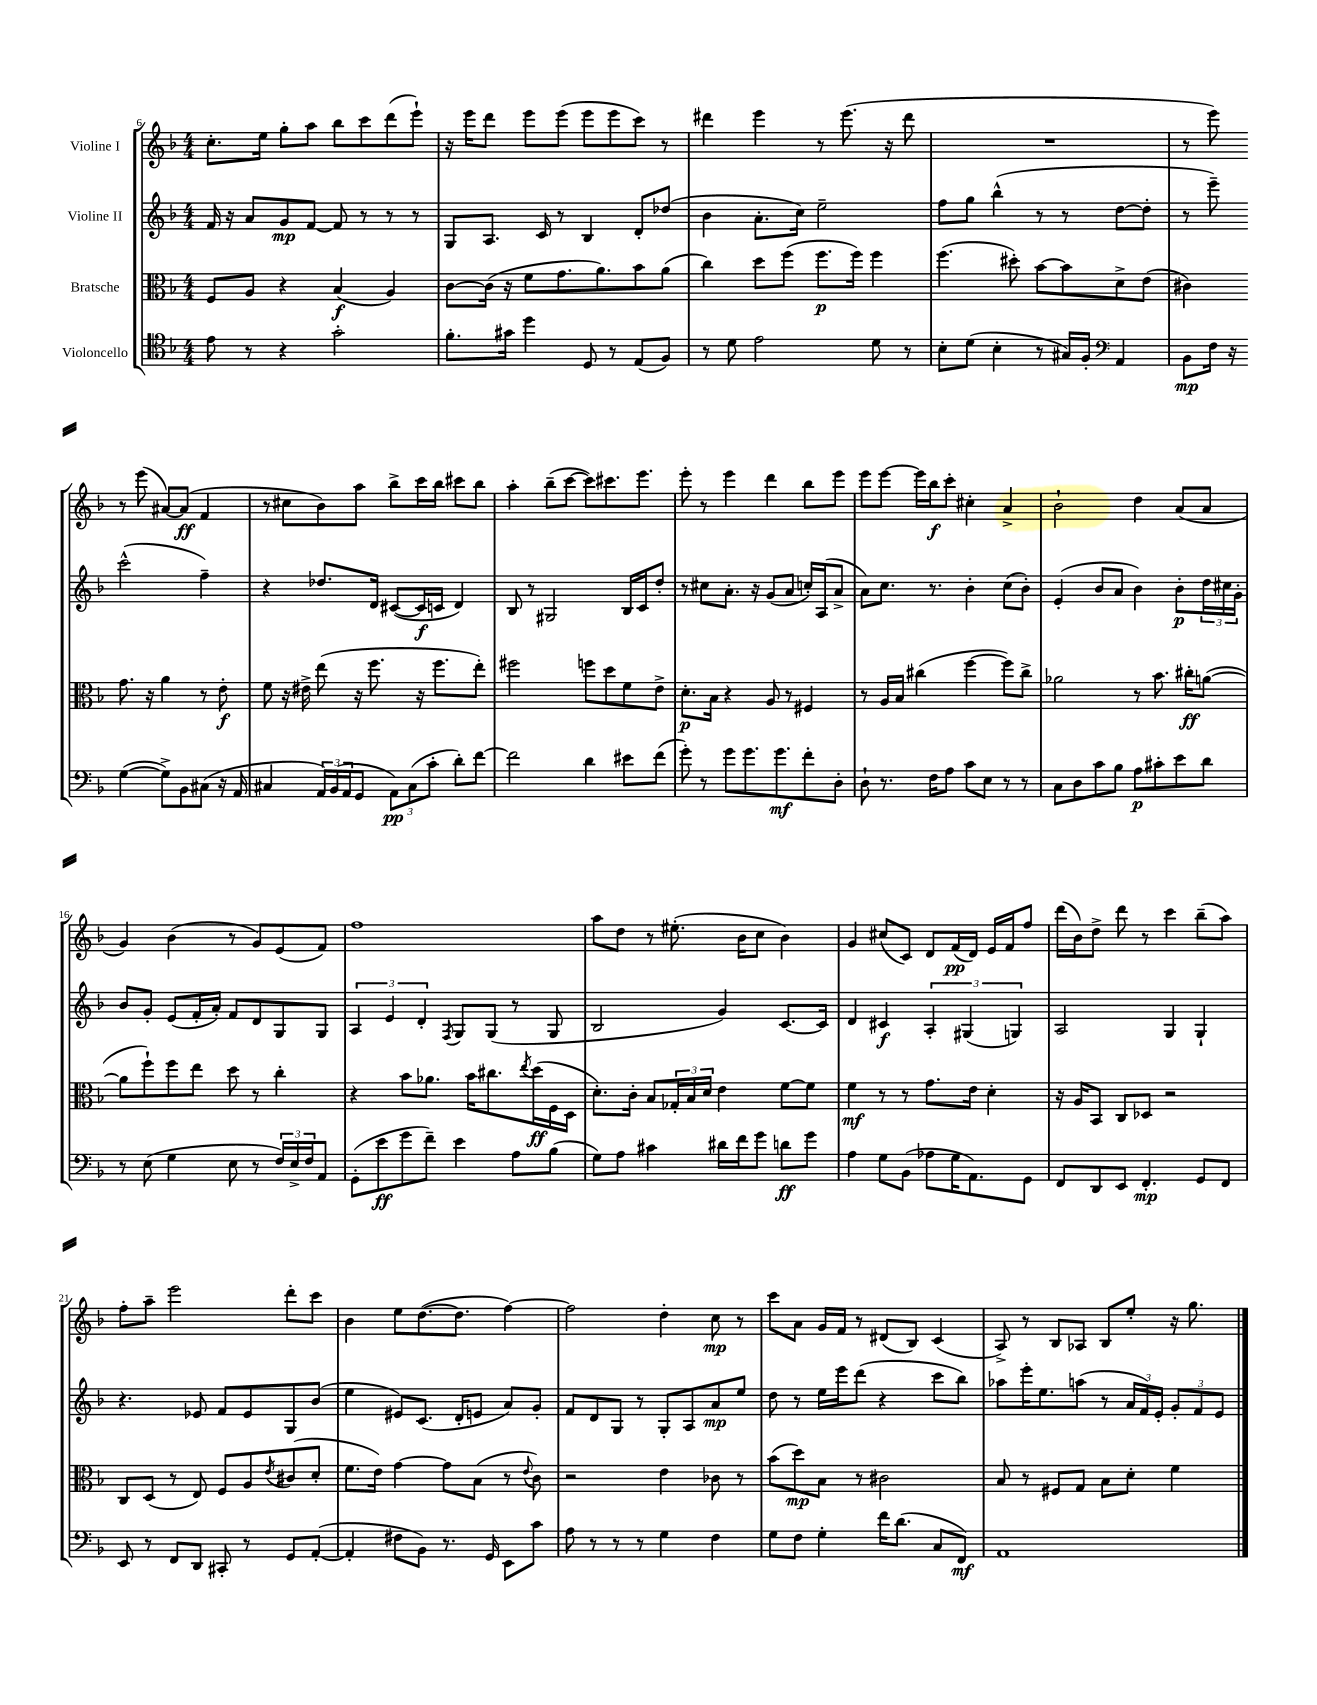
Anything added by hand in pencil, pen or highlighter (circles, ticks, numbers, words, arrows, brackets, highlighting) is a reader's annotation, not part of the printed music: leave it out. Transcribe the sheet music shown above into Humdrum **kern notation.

**kern	**dynam	**kern	**dynam	**kern	**dynam	**kern	**dynam
*part4	*part4	*part3	*part3	*part2	*part2	*part1	*part1
*staff4	*staff4	*staff3	*staff3	*staff2	*staff2	*staff1	*staff1
*I"Violoncello	*	*I"Bratsche	*	*I"Violine II	*	*I"Violine I	*
*clefC4	*	*clefC3	*	*clefG2	*	*clefG2	*
*k[b-]	*	*k[b-]	*	*k[b-]	*	*k[b-]	*
*M4/4	*	*M4/4	*	*M4/4	*	*M4/4	*
=6	=6	=6	=6	=6	=6	=6	=6
8e\	.	8F/L	.	16f/	.	8.cc'\L	.
.	.	.	.	16r	.	.	.
8r	.	8A/J	.	8a/L	.	.	.
.	.	.	.	.	.	16ee\Jk	.
4r	.	4r	.	8g/	mp	8gg'\L	.
.	.	.	.	[8f/J	.	8aa\J	.
2g'\	.	(4B-/	f	8f/]	.	8bb-\L	.
.	.	.	.	8r	.	8ccc\	.
.	.	4A/)	.	8r	.	(8ddd\	.
.	.	.	.	8r	.	8eee`\J)	.
=7	=7	=7	=7	=7	=7	=7	=7
8.f'\L	.	[8c\L	.	8G/L	.	16r	.
.	.	.	.	.	.	16eee\KL	.
.	.	(16c\Jk]	.	8.A/J	.	8ddd\J	.
16g#X\Jk	.	16r	.	.	.	.	.
4dd\	.	8f\L	.	.	.	8eee\L	.
.	.	.	.	16c/	.	.	.
.	.	8.g\	.	8r	.	(8eee\J	.
8D/	.	.	.	4B-/	.	8eee\L	.
.	.	8.a\)	.	.	.	.	.
8r	.	.	.	.	.	8eee\	.
(8E/L	.	8b-\	.	8d'/L	.	8ccc\J)	.
8F/J)	.	(8a\J	.	(8dd-X/J	.	8r	.
=8	=8	=8	=8	=8	=8	=8	=8
8r	.	4cc\)	.	4b-\	.	4ddd#X\	.
8d\	.	.	.	.	.	.	.
2e\	.	8dd\L	.	8.a'\L	.	4eee\	.
.	.	(8ff\J	.	.	.	.	.
.	.	.	.	16cc\Jk)	.	.	.
.	.	8.ff\L	p	2ee~\	.	8r	.
.	.	.	.	.	.	(8.eee\	.
.	.	16ff\Jk)	.	.	.	.	.
8d\	.	4ff\	.	.	.	.	.
.	.	.	.	.	.	16r	.
8r	.	.	.	.	.	8ddd#\	.
=9	=9	=9	=9	=9	=9	=9	=9
8B-'\L	.	(4.ff\	.	8ff\L	.	1r	.
(8d\J	.	.	.	8gg\J	.	.	.
4B-'\	.	.	.	(4bb-^^\	.	.	.
.	.	8dd#X'\)	.	.	.	.	.
8r	.	[8b-\L	.	8r	.	.	.
16G#X/LL)	.	8b-\]	.	8r	.	.	.
16F'/JJ	.	.	.	.	.	.	.
*clefF4	*	*	*	*	*	*	*
4AA/	.	8d^\	.	[8dd\L	.	.	.
.	.	(8e\J	.	8dd'\J]	.	.	.
=10	=10	=10	=10	=10	=10	=10	=10
8BB-\L	mp	4c#X\)	.	8r	.	8r	.
16F\Jk	.	.	.	8eee~\)	.	8eee\)	.
16r	.	.	.	.	.	.	.
([4G\	.	8.g\	.	(2ccc^^\	.	8r	.
.	.	.	.	.	.	(8eee\	.
.	.	16r	.	.	.	.	.
8G^\L])	.	4a\	.	.	.	[8a#X/L)	.
8BB-\	.	.	.	.	.	(8a#/J]	ff
(8C#X\J	.	8r	.	4ff~\)	.	4f/	.
16r	.	8e'\	f	.	.	.	.
16AA/	.	.	.	.	.	.	.
!!LO:LB:g=z
=11	=11	=11	=11	=11	=11	=11	=11
4C#X/	.	8f\	.	4r	.	8r	.
.	.	16r	.	.	.	8cc#X\L	.
.	.	16e#X^\	.	.	.	.	.
24AA/LL)	.	(8ee\	.	8.dd-X/L	.	8b-\)	.
(24BB-/	.	.	.	.	.	.	.
24AA/J	.	.	.	.	.	.	.
8GG/J	.	16r	.	.	.	8aa\J	.
.	.	8.ff\	.	16d/Jk	.	.	.
12AA\L)	pp	.	.	([8c#X/L	.	8bb-^\L	.
(12C#\	.	.	.	.	.	.	.
.	.	16r	.	16c#/L]	f	16ccc\L	.
12c'\J	.	.	.	.	.	.	.
.	.	8.ff\L	.	16cn/JJ	.	16bb-\JJ	.
8d'\L)	.	.	.	4d/)	.	8ccc#X\L	.
[8f\J	.	8ee'\J)	.	.	.	8bb-\J	.
=12	=12	=12	=12	=12	=12	=12	=12
2f\]	.	2ff#X\	.	8B-/	.	4aa'\	.
.	.	.	.	8r	.	.	.
.	.	.	.	2G#X/	.	(8bb-~\L	.
.	.	.	.	.	.	[8ccc\J	.
4d\	.	8ffn\L	.	.	.	8ccc\L])	.
.	.	8dd\	.	.	.	8.ccc#X\	.
8e#X\L	.	8f\	.	16B-/LL	.	.	.
.	.	.	.	16c/J	.	8.eee\J	.
(8f\J	.	8e^\J	.	8dd'/J	.	.	.
=13	=13	=13	=13	=13	=13	=13	=13
8g'\)	.	8.d'\L	p	8r	.	8eee'\	.
8r	.	.	.	8cc#X\L	.	8r	.
.	.	16B-\Jk	.	.	.	.	.
8g\L	.	4r	.	8.a'\J	.	4eee\	.
8.g\	.	.	.	.	.	.	.
.	.	.	.	16r	.	.	.
.	.	8A/	.	(8g/L	.	4ddd\	.
8.g\	mf	.	.	.	.	.	.
.	.	8r	.	8a/J	.	.	.
8f'\	.	4F#X/	.	16ccn'/LL)	.	8bb-\L	.
.	.	.	.	(16A/J	.	.	.
8D'\J	.	.	.	8a^/J	.	8eee\J	.
=14	=14	=14	=14	=14	=14	=14	=14
8D`\	.	8r	.	8a\L)	.	8eee\L	.
8.r	.	16A/LL	.	8.cc\J	.	[8eee\J	.
.	.	16B-/JJ	.	.	.	.	.
.	.	(4cc#X\	.	.	.	16eee\LL]	.
16F\KL	.	.	.	8.r	.	16bb-\J	f
8A\J	.	.	.	.	.	8ccc'\J	.
8c\L	.	[4ff\	.	4b-'\	.	4cc#X'\	.
8E\J	.	.	.	.	.	.	.
8r	.	8ff\L])	.	(8cc\L	.	4a^/	.
8r	.	8cc#^\J	.	8b-'\J)	.	.	.
=15	=15	=15	=15	=15	=15	=15	=15
8C\L	.	2a-X\	.	(4e'/	.	2b-`\	.
8D\	.	.	.	.	.	.	.
8c\	.	.	.	8b-/L	.	.	.
8B-\J	.	.	.	8a/J	.	.	.
8A\L	p	8r	.	4b-\)	.	4dd\	.
8c#X'\	.	8.b-\	.	.	.	.	.
8e\	.	.	.	8b-'\L	p	(8a/L	.
.	.	16cc#X'\KL	ff	.	.	.	.
8d\J	.	([8an\J	.	24dd\L	.	8a/J	.
.	.	.	.	24cc#X\	.	.	.
.	.	.	.	24g'\JJ	.	.	.
!!LO:LB:g=z
=16	=16	=16	=16	=16	=16	=16	=16
8r	.	8a\L]	.	8b-/L	.	4g/)	.
(8E\	.	8ff`\)	.	8g'/J	.	.	.
4G\	.	8ff\	.	(8e/L	.	(4b-\	.
.	.	8ee\J	.	16f'/L	.	.	.
.	.	.	.	16a'/JJ)	.	.	.
8E\	.	8dd\	.	8f/L	.	8r	.
8r	.	8r	.	8d/	.	8g/L)	.
24F/LL)	.	4cc'\	.	8G/	.	(8e/	.
24E^/	.	.	.	.	.	.	.
24F/J	.	.	.	.	.	.	.
8AA/J	.	.	.	8G/J	.	8f/J)	.
=17	=17	=17	=17	=17	=17	=17	=17
(8GG'\L	.	4r	.	6A/	.	1ff	.
8e\	ff	.	.	.	.	.	.
.	.	.	.	6e/	.	.	.
8g\	.	8b-\L	.	.	.	.	.
.	.	.	.	6d'/	.	.	.
8f~\J)	.	8.a-X\J	.	.	.	.	.
.	.	.	.	8qF/	.	.	.
4e\	.	.	.	8G/L	.	.	.
.	.	16b-\KL	.	.	.	.	.
.	.	8.cc#X\	.	(8G/J	.	.	.
8A\L	.	.	.	8r	.	.	.
.	.	8qee/	.	.	.	.	.
.	.	(16dd\L	ff	.	.	.	.
(8B-\J	.	16F\	.	8G/	.	.	.
.	.	16D\JJ	.	.	.	.	.
=18	=18	=18	=18	=18	=18	=18	=18
8G\L)	.	8.d'\L)	.	2B-/	.	8aa\L	.
8A\J	.	.	.	.	.	8dd\J	.
.	.	16c'\Jk	.	.	.	.	.
4c#X\	.	8B-/L	.	.	.	8r	.
.	.	24G-X'/L	.	.	.	(8.ee#X'\	.
.	.	24B-/	.	.	.	.	.
.	.	24d/JJ	.	.	.	.	.
16d#X\LL	.	4e\	.	4g/)	.	.	.
16f\J	.	.	.	.	.	16b-\KL	.
8g\J	.	.	.	.	.	8cc\J	.
8dn\L	ff	[8f\L	.	[8.c/L	.	4b-\)	.
8g\J	.	8f\J]	.	.	.	.	.
.	.	.	.	16c/Jk]	.	.	.
=19	=19	=19	=19	=19	=19	=19	=19
4A\	.	4f\	mf	4d/	.	4g/	.
8G\L	.	8r	.	4c#X/	f	(8cc#X/L	.
(8BB-\J	.	8r	.	.	.	8c/J)	.
8A-X\L	.	8.g\L	.	6A'/	.	8d/L	.
16G\K	.	.	.	.	.	(16f/L	pp
.	.	.	.	(6G#X/	.	.	.
8.AA\)	.	16e\Jk	.	.	.	16d/JJ)	.
.	.	4d'\	.	.	.	16e/LL	.
.	.	.	.	.	.	16f/J	.
.	.	.	.	6Gn/)	.	.	.
8GG\J	.	.	.	.	.	8ff/J	.
=20	=20	=20	=20	=20	=20	=20	=20
8FF/L	.	16r	.	2A/	.	(16ddd\LL	.
.	.	16A/KL	.	.	.	16b-\J)	.
8DD/	.	8BB-/J	.	.	.	8dd^\J	.
8EE/J	.	8C/L	.	.	.	8ddd\	.
4.FF'/	mp	8D-X/J	.	.	.	8r	.
.	.	2r	.	4G/	.	4ccc\	.
8GG/L	.	.	.	4G`/	.	(8bb-~\L	.
8FF/J	.	.	.	.	.	8aa\J)	.
!!LO:LB:g=z
=21	=21	=21	=21	=21	=21	=21	=21
8EE/	.	8C/L	.	4.r	.	8ff'\L	.
8r	.	(8D/J	.	.	.	8aa~\J	.
8FF/L	.	8r	.	.	.	2eee\	.
8DD/J	.	8E/)	.	8e-X/	.	.	.
8CC#X'/	.	8F/L	.	8f/L	.	.	.
8r	.	8A/	.	8e-/	.	.	.
.	.	8qe/	.	.	.	.	.
8GG/L	.	(8c#X/	.	8G/	.	8ddd'\L	.
([8AA'/J	.	8d'/J	.	(8b-/J	.	8ccc\J	.
=22	=22	=22	=22	=22	=22	=22	=22
4AA'/]	.	8.f\L	.	4ee\	.	4b-\	.
.	.	16e\Jk)	.	.	.	.	.
8F#X\L	.	[4g\	.	8e#X/L)	.	8ee\L	.
8BB-\J)	.	.	.	(8.c/J	.	([8.dd\	.
8.r	.	8g\L]	.	.	.	.	.
.	.	.	.	16d'/KL	.	8.dd\J]	.
.	.	(8B-\J	.	8en/J	.	.	.
16GG/	.	.	.	.	.	.	.
8EE\L	.	8r	.	8a/L)	.	[4ff\)	.
.	.	8qqe/	.	.	.	.	.
8c\J	.	8c\)	.	8g'/J	.	.	.
=23	=23	=23	=23	=23	=23	=23	=23
8A\	.	2r	.	8f/L	.	2ff\]	.
8r	.	.	.	8d/	.	.	.
8r	.	.	.	8G/J	.	.	.
8r	.	.	.	8r	.	.	.
4G\	.	4e\	.	8G'/L	.	4dd'\	.
.	.	.	.	8A/	.	.	.
4F\	.	8c-X\	.	8a/	mp	8cc\	mp
.	.	8r	.	8ee/J	.	8r	.
=24	=24	=24	=24	=24	=24	=24	=24
8G\L	.	(8b-\L	.	8dd\	.	8ccc\L	.
8F\J	.	8dd\)	mp	8r	.	8a\J	.
4G'\	.	8B-\J	.	16ee\LL	.	16g/LL	.
.	.	.	.	16eee\J	.	16f/JJ	.
.	.	8r	.	(8ddd\J	.	8r	.
16f\KL	.	2c#X\	.	4r	.	(8d#X/L	.
(8.d\J	.	.	.	.	.	.	.
.	.	.	.	.	.	8B-/J)	.
8C/L	.	.	.	8ccc\L	.	(4c/	.
8FF/J)	mf	.	.	8bb-\J)	.	.	.
=25	=25	=25	=25	=25	=25	=25	=25
1AA	.	8B-/	.	8aa-X\L	.	8A^/)	.
.	.	8r	.	16eee'\K	.	8r	.
.	.	.	.	8.ee\	.	.	.
.	.	8F#X/L	.	.	.	8B-/L	.
.	.	8G/J	.	(8aan\J	.	8A-X/J	.
.	.	8B-\L	.	8r	.	8B-/L	.
.	.	8d'\J	.	24a/LL	.	8ee'/J	.
.	.	.	.	24f/)	.	.	.
.	.	.	.	24e'/JJ	.	.	.
.	.	4f\	.	12g'/L	.	16r	.
.	.	.	.	.	.	8.gg\	.
.	.	.	.	12f/	.	.	.
.	.	.	.	12e/J	.	.	.
==	==	==	==	==	==	==	==
*-	*-	*-	*-	*-	*-	*-	*-
